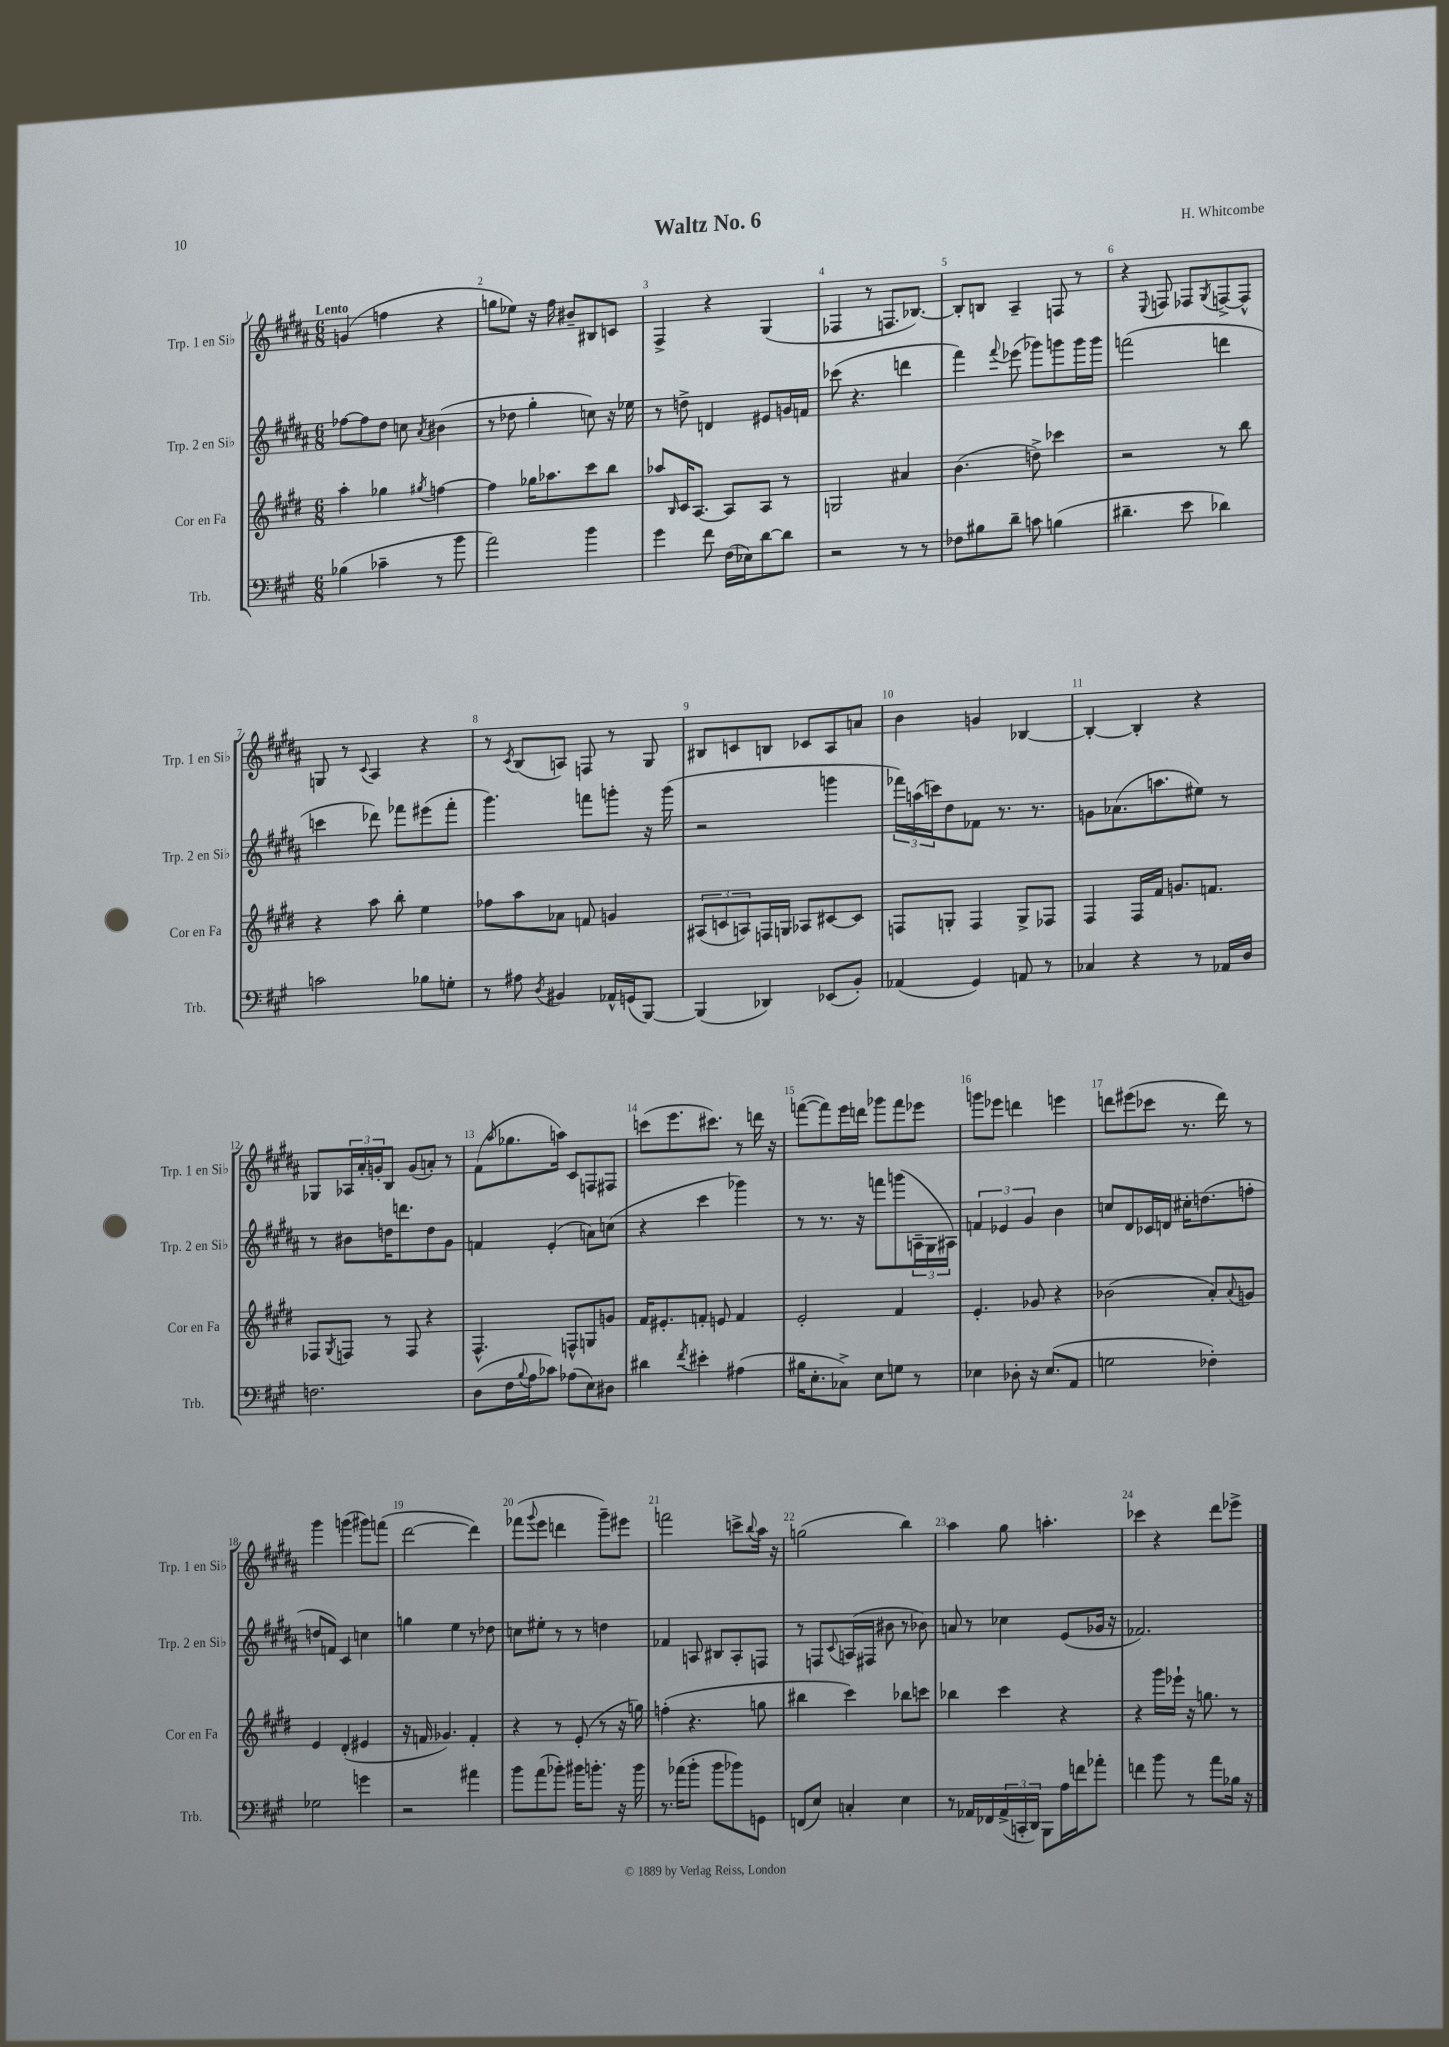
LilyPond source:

\header { title = "Waltz No. 6" composer = "H. Whitcombe" }
<<
\new StaffGroup <<
\new Staff = "s0" \with { instrumentName = "Trp. 1 en Sib" shortInstrumentName = "Trp. 1 en Sib" } {
    \clef treble \key b \major \numericTimeSignature \time 6/8 \tempo "Lento"
    g'4( f''4 r4 |
    g''8 ees''8) r16 fis''16 bis'8-- bis8 c'8 |
    fis4-> r4 gis4( |
    fes4 r8 f8. bes8.~) |
    bes8-. b8 ais4-- f8 r8 |
    r4 \appoggiatura { e8 } f8 fes8 \acciaccatura { gis8 } f8~-> f8-^ |
    g8 r8 \appoggiatura { cis'8 } ais4 r4 |
    r8 \acciaccatura { cis'8 } b8( a8) f8 r8 gis8 |
    bis8 c'8 b8 ces'8 ais8 a'8 |
    b'4 g'4 bes4~ |
    bes4~-. bes4-. r4 |
    ges8 \tuplet 3/2 { aes16 ais'16-. g'16-. } b8 g'8( a'8-.) r8 |
    fis'8( \grace { ais''16 } ges''8. a''16) cis'8 f8 fis8 |
    c'''8( e'''8. cis'''8.) r8 d'''16 r16 |
    f'''8~( f'''8) e'''16 d'''16 ges'''8 f'''8 ees'''8 |
    g'''8 ees'''8 d'''4 e'''4 |
    d'''8 eis'''8( ces'''8 r8. d'''16) r8 |
    gis'''4 g'''4( gis'''8) f'''8( |
    dis'''2~ dis'''4) |
    fes'''8( \appoggiatura { gis'''8 } e'''8 d'''4 gis'''8--) eis'''8 |
    f'''2 c'''8-> \appoggiatura { b''8 } ais''16 r16 |
    g''2( b''4) |
    ais''4 gis''8 a''4.-. |
    ces'''4 r4 dis'''8 ees'''8-> \bar "|." |
}
\new Staff = "s1" \with { instrumentName = "Trp. 2 en Sib" shortInstrumentName = "Trp. 2 en Sib" } {
    \clef treble \key b \major \numericTimeSignature \time 6/8
    fes''8~ fes''8 dis''8 c''8 \acciaccatura { ais'8 } bis'4( |
    r8 des''8 gis''4-. c''8) r16 ees''16 |
    r8 d''8-> d'4 eis'8 g'16 f'16 |
    ces'''8( r4. d'''4 |
    fis'''4) \appoggiatura { fis'''8 } ees'''8( ges'''8) g'''8 g'''16 g'''16 |
    f'''2( d'''4 |
    c'''4 des'''8) fes'''8 eis'''8( fes'''8-. |
    gis'''4.) f'''8 g'''8-. r16 g'''16( |
    r2 g'''4 |
    \tuplet 3/2 { fes'''16) a''16( c'''16) } dis''8 fes'8 r8. r8. |
    g'8 aes'8.( a''8. eis''8) r8 |
    r8 bis'8 d''16 d'''8. d''8 gis'8 |
    f'4 e'4-.( a'8) c''8( |
    r4 cis'''4 ges'''4) |
    r8 r8. r16 f'''8 g'''8( \tuplet 3/2 { a16-- gis16 ais16) } |
    \tuplet 3/2 { f'4 ees'4 gis'4 } b'4 |
    c''8 dis'8 ces'16 d'16 cis''16-. d''8.( f''8-. |
    d''8 f'8) cis'4 c''4 |
    g''4 e''4 r8 des''8 |
    c''8 eis''8-. r8 r8 d''4 |
    fes'4 a8 bis8 a8-. f8 |
    r8 f8 \appoggiatura { cis'8 } a16( fis16 bis'8 r8 bes'8) |
    a'8 r8 ces''4 e'8( ges'16 r16 |
    fes'2.) \bar "|." |
}
\new Staff = "s2" \with { instrumentName = "Cor en Fa" shortInstrumentName = "Cor en Fa" } {
    \clef treble \key e \major \numericTimeSignature \time 6/8
    a''4-. ges''4 \acciaccatura { gis''8 } f''4~ |
    f''4 ges''16 aes''8. cis'''8 b''8 |
    aes''8 \grace { b16 } cis'16 a8.~ a8 a8 r8 |
    g2 ais'4 |
    b'4.( d''8->) ces'''4 |
    r2 r8 b''8 |
    r4 a''8 b''8-. e''4 |
    fes''8 a''8 aes'8 f'8 g'4 |
    \tuplet 3/2 { ais8( c'8 a8) } f16 g16 aes8 cis'8~ cis'8 |
    f8 g8-. f4 g8-> fes8 |
    fis4 fis16 fis'16 g'8. f'8. |
    fes8 \acciaccatura { gis8 } f8 r8 f8 r4 |
    fis4.-^ f8-^ g8 g'8 |
    fis'16 eis'8.-. f'8-. e'8 f'4 |
    e'2-. fis'4 |
    e'4.-. ges'8 r4 |
    bes'2( a'8-.) \appoggiatura { a'8 } g'8 |
    e'4 dis'4-.( eis'4 |
    r16 f'16 ges'4.) f'4-. |
    r4 r8 e'8-.( r8 r16 g''16) |
    f''4-.( r4. g''8 |
    bis''4 cis'''4) bes''8 c'''8 |
    bes''4 cis'''4 r4 |
    r4 gis'''16 ees'''16-! r16 g''8. r8 \bar "|." |
}
\new Staff = "s3" \with { instrumentName = "Trb." shortInstrumentName = "Trb." } {
    \clef bass \key a \major \numericTimeSignature \time 6/8
    bes4( ces'4-- r8 b'8 |
    a'2) b'4 |
    gis'4 fis'8 fis16( ees16) d'8~ d'8 |
    r2 r8 r8 |
    fes8 bis8 d'8-- c'8 b4( |
    dis'4.-- e'8 des'4) |
    c'2 bes8 g8-. |
    r8 ais8 \acciaccatura { d8 } bis,4 aes,16-^ g,16( b,,8~) |
    b,,4( des,4) ees,8( b,8-.) |
    aes,4( gis,4) a,8 r8 |
    ces4 r4 r8 aes,16 d16 |
    f2. |
    d8( fis16 \appoggiatura { b8 } a16 ces'8) aes8( e8) dis8 |
    dis'4 \acciaccatura { fis'8 } eis'4-. ais4( |
    bis16 e8.-. ces8->) e8 g8 r8 |
    ees4 des8-. r16 ees8.( a,8 |
    g2 fes4-.) |
    ges2 g'4 |
    r2 ais'4 |
    b'8 a'8( bes'8-.) bis'16 b'8.-. r16 b'16 |
    r8. aes'16( b'8-. b'8 bes'8) g,8 |
    f,8( e8) c4-. e4 |
    r8 aes,16 fes,16 \tuplet 3/2 { aes,16->( c,16-. d,16) } b,,8 a16 f'16 aes'8-. |
    f'4 b'8 r8 a'8 bes16 r16 \bar "|." |
}
>>
>>
\layout { \context { \Score \override BarNumber.break-visibility = ##(#f #t #t) barNumberVisibility = #all-bar-numbers-visible } }
